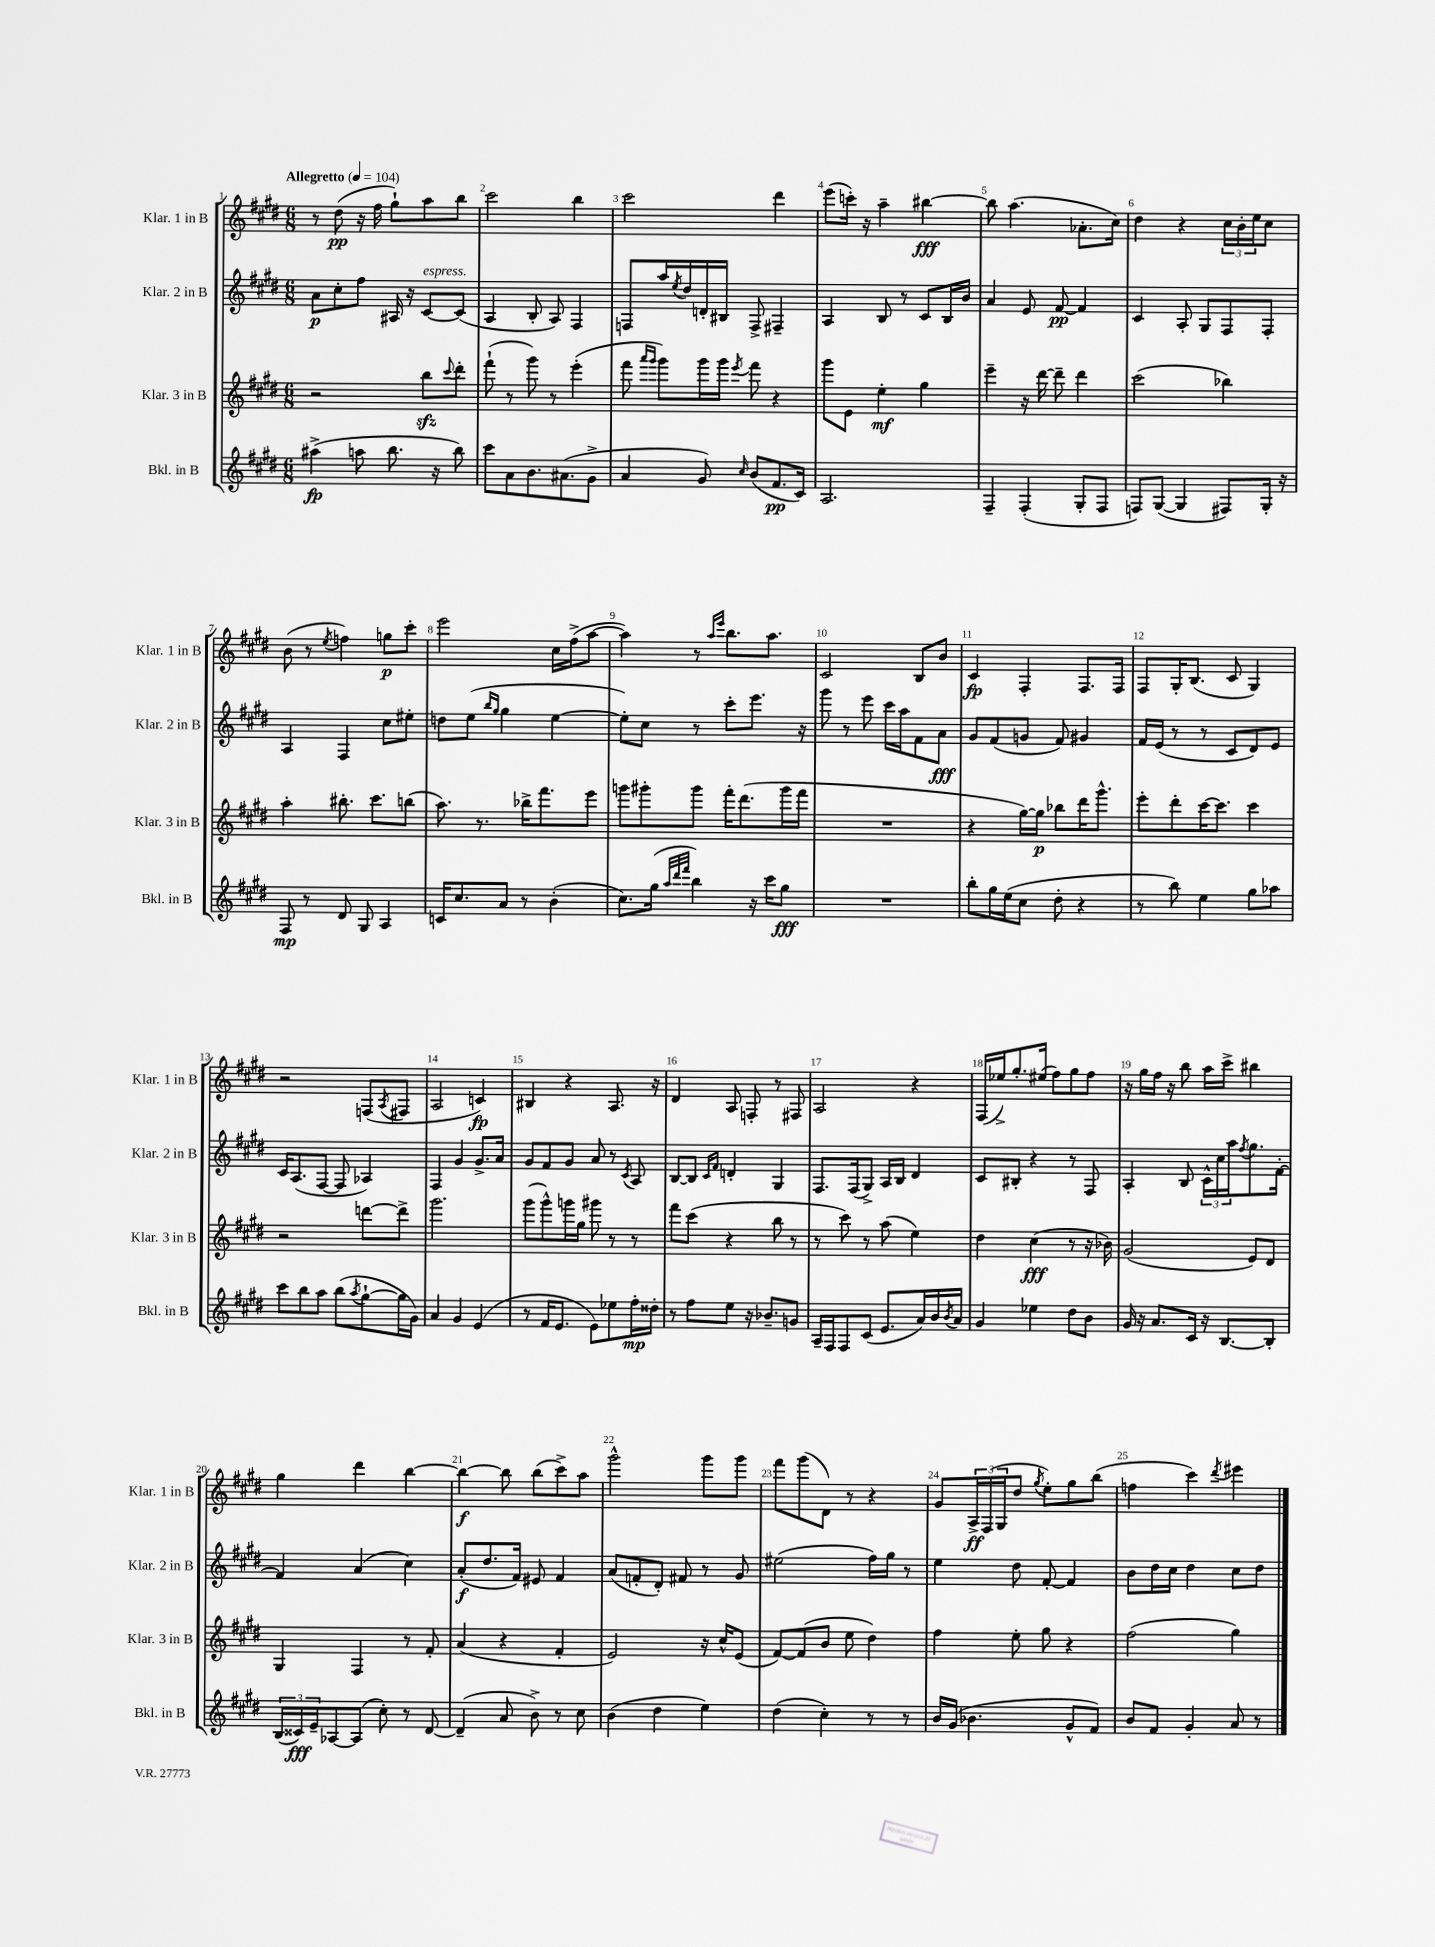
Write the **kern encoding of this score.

**kern	**kern	**kern	**kern
*staff4	*staff3	*staff2	*staff1
*clefG2	*clefG2	*clefG2	*clefG2
*k[f#c#g#d#]	*k[f#c#g#d#]	*k[f#c#g#d#]	*k[f#c#g#d#]
*M6/8	*M6/8	*M6/8	*M6/8
*MM104	*MM104	*MM104	*MM104
(4aa#^	2r	8a	8r
.	.	8cc#'	(8dd#
8aa	.	8ff#	16r
.	.	.	16ff#
8.bb	.	16A#	8gg#`)
.	.	16r	.
.	8bb	[8c#	8aa
16r	.	.	.
.	8qqccc#	.	.
8bb)	8ddd#'	(8c#]	8bb
=	=	=	=
8ccc#	(8fff#`	4A	2ccc#
8a	8r	.	.
8.b	8ggg#)	8B'	.
.	8r	8A)	.
(8.a#	.	.	.
.	(4eee'	4F#	4bb
8g#^	.	.	.
=	=	=	=
4a	8fff#	8F	2ccc#
.	16qqaaa	.	.
.	16qqggg#	.	.
.	8ggg#)	16aa	.
.	.	8qee	.
.	.	16dd#	.
8g#)	16ggg#	16d'	.
.	16ggg#	16B#	.
16qqcc#	8qeee	.	.
(8b	8fff#	8F^	.
8.f#	4r	4F#~	4ddd#
16c#)	.	.	.
=	=	=	=
2.A	8ggg#	4A	(8eee
.	8e	.	16ccc')
.	.	.	16r
.	4ee'	8B	4aa~
.	.	8r	.
.	4gg#	8c#	[4bb#
.	.	16B	.
.	.	16b	.
=	=	=	=
4F#~	4eee~	4a	8bb#]
.	.	.	(4.aa
(4F#'	16r	8e	.
.	[16ddd#	.	.
.	8ddd#~]	[8f#	.
8G#'	4ddd#	4f#]	8.a-'
8F#	.	.	.
.	.	.	16cc#)
=	=	=	=
8F)	(2ccc#	4c#	4dd#
([8G#	.	.	.
4G#]	.	8A'	4r
.	.	8G#	.
8F#)	4bb-)	8F#	24cc#
.	.	.	24b'
.	.	.	24ee
16G#'	.	8F#'	8cc#
16r	.	.	.
=	=	=	=
8F#	4aa'	4A	(8b
8r	.	.	8r
.	.	.	8qee
8d#	8.bb#'	4F#	4ff)
8G#	.	.	.
.	8.ccc#	.	.
4A	.	8cc#	8gg
.	(8bb	8ee#'	8ccc#'
=	=	=	=
16c	8.aa)	8dd	2eee
8.cc#	.	.	.
.	.	(8ee	.
.	8.r	.	.
.	.	16qqbb	.
.	.	16qqgg#	.
8a	.	4gg#	.
8r	16bb-^	.	.
.	8.fff#	.	.
(4b'	.	[4ee	16cc#
.	.	.	(16ff#^
.	8eee	.	[8aa
=	=	=	=
8.cc#)	8ggg	8ee'])	4aa])
.	8ggg#'	8cc#	.
(16gg#	.	.	.
32qqaa	.	.	.
32qqddd#	.	.	.
32qqfff#	.	.	.
4bb)	8ggg#	8r	8r
.	.	.	16qqaa
.	.	.	16qqeee
.	16fff#'	8ccc#'	8.bb
.	(8.ddd#	.	.
16r	.	8.eee	.
16ccc#	.	.	8.aa
8gg#	16ggg#	.	.
.	16fff#	16r	.
=	=	=	=
2.r	2.r	8ggg#	2c#
.	.	8r	.
.	.	8eee	.
.	.	16ccc#	.
.	.	16aa	.
.	.	8f#	8B
.	.	8a	8b
=	=	=	=
8bb'	4r	8g#	4c#
16gg#	.	(8f#	.
(16ee	.	.	.
8cc#	[16gg#)	8g	4F#'
.	16gg#]	.	.
8dd#'	8bb-	8f#)	.
4r	16ddd#	4g#	8.F#
.	8.ggg#^^	.	.
.	.	.	16F#
=	=	=	=
8r	8eee'	16f#	8F#
.	.	(16e	.
8bb)	8ddd#'	8r	16G#'
.	.	.	(8.B
4ee	[16ccc#	8r	.
.	8.ccc#]	.	.
.	.	8c#	8c#
8gg#	4ccc#	8d#)	4G#)
8aa-	.	8e	.
=	=	=	=
8ccc#	2r	16c#	2r
.	.	(8.A	.
8bb	.	.	.
8aa	.	[8F#	.
(8bb	.	8F#]	.
8qaa	.	.	.
[8gg#`	[8ddd	4A-)	(8F
.	.	.	8qA
16gg#]	8ddd^]	.	8F#
16g#)	.	.	.
=	=	=	=
4a	2.ggg#	4F#	2A
4g#	.	4g#	.
(4e	.	8.g#^	4c)
.	.	16a	.
=	=	=	=
8r	(8ggg#	8g#	4B#
16f#	8ggg#^^)	8f#	.
8.e	.	.	.
.	16ggg	8g#	4r
.	16gg#	.	.
8e)	8ggg#	8a	.
8ee-	8r	8r	8.A
.	.	8qc#	.
16ff#'	8r	8A	.
16dd##'	.	.	16r
=	=	=	=
8r	8fff#	[8B	4d#
8ff#	(8ccc#	8B]	.
.	.	16qqc#	.
.	.	16qqf#	.
8ee	4r	4d'	8A
16r	.	.	8F'
8.b-~	.	.	.
.	8bb	4G#	8r
8g	8r	.	8F#
=	=	=	=
16A~	8r	8.F#	2A
16F#	.	.	.
8F#	8ccc#)	.	.
.	.	(16F#	.
(8c#	8r	8G#^)	.
8.e	(8aa	16A	.
.	.	16B	.
.	4ee)	4d#	4r
16a)	.	.	.
16b	.	.	.
8qb	.	.	.
16a	.	.	.
=	=	=	=
4g#	4dd#	8c#	(16F#
.	.	.	16ee-^)
.	.	8B#'	8.gg#'
4ee-	(4cc#	4r	.
.	.	.	(16ee#
.	.	.	8ff#)
8dd#	8r	8r	8gg#
8b	16r	8F#	8ff#
.	16b-)	.	.
=	=	=	=
16g#	(2g#	4A'	16r
16r	.	.	16gg#
8.a	.	.	16ff#
.	.	.	16r
.	.	8B	8bb
16c#	.	.	.
16r	.	24c#^^	16aa
.	.	24cc#	.
[8.B	.	.	16ccc#^
.	.	24aa	.
.	.	8qff#	.
.	8e)	8.gg#	4bb#
8B']	8d#	.	.
.	.	[16f#'	.
=	=	=	=
(24B	4G#	4f#]	4gg#
24c##)	.	.	.
24e~	.	.	.
[8A-	.	.	.
(8A-]	4F#	(4a	4ddd#
8cc#')	.	.	.
8r	8r	4cc#)	[4bb
[8d#	8f#'	.	.
=	=	=	=
(4d#~]	(4a	(8a'	4bb_
.	.	8.dd#	.
8a	4r	.	8bb]
.	.	16f#)	.
8b^)	.	8e#	(8bb
8r	4f#'	4f#	8ccc#^)
8cc#	.	.	8aa
=	=	=	=
(4b	2e)	(8a	2ggg#^^
.	.	8f'	.
4dd#	.	8d#')	.
.	.	8f#	.
4ee)	16r	8r	8ggg#
.	16cc#^^	.	.
.	(8e	8g#	8ggg#
=	=	=	=
(4dd#	[8f#)	(2ee#	8fff#
.	(8f#]	.	(8ggg#
4cc#')	8b	.	8d#)
.	8ee	.	8r
8r	4dd#)	16ff#)	4r
.	.	16gg#	.
8r	.	8r	.
=	=	=	=
16b	4ff#	4ee	8g#
(16g#	.	.	.
4.b-	.	.	24A^
.	.	.	(24F#
.	.	.	24G#
.	8ee'	8dd#	8dd#
.	.	.	8qgg#
.	8gg#	[8f#'	8ee')
8g#^^	4r	4f#]	8gg#
8f#)	.	.	(8bb
=	=	=	=
8b	(2ff#	8b	4ff
8f#	.	16dd#	.
.	.	16cc#	.
4g#'	.	4dd#	4ccc#)
.	.	.	8qddd#
8a	4gg#)	8cc#	4eee#
8r	.	8dd#	.
==	==	==	==
*-	*-	*-	*-
